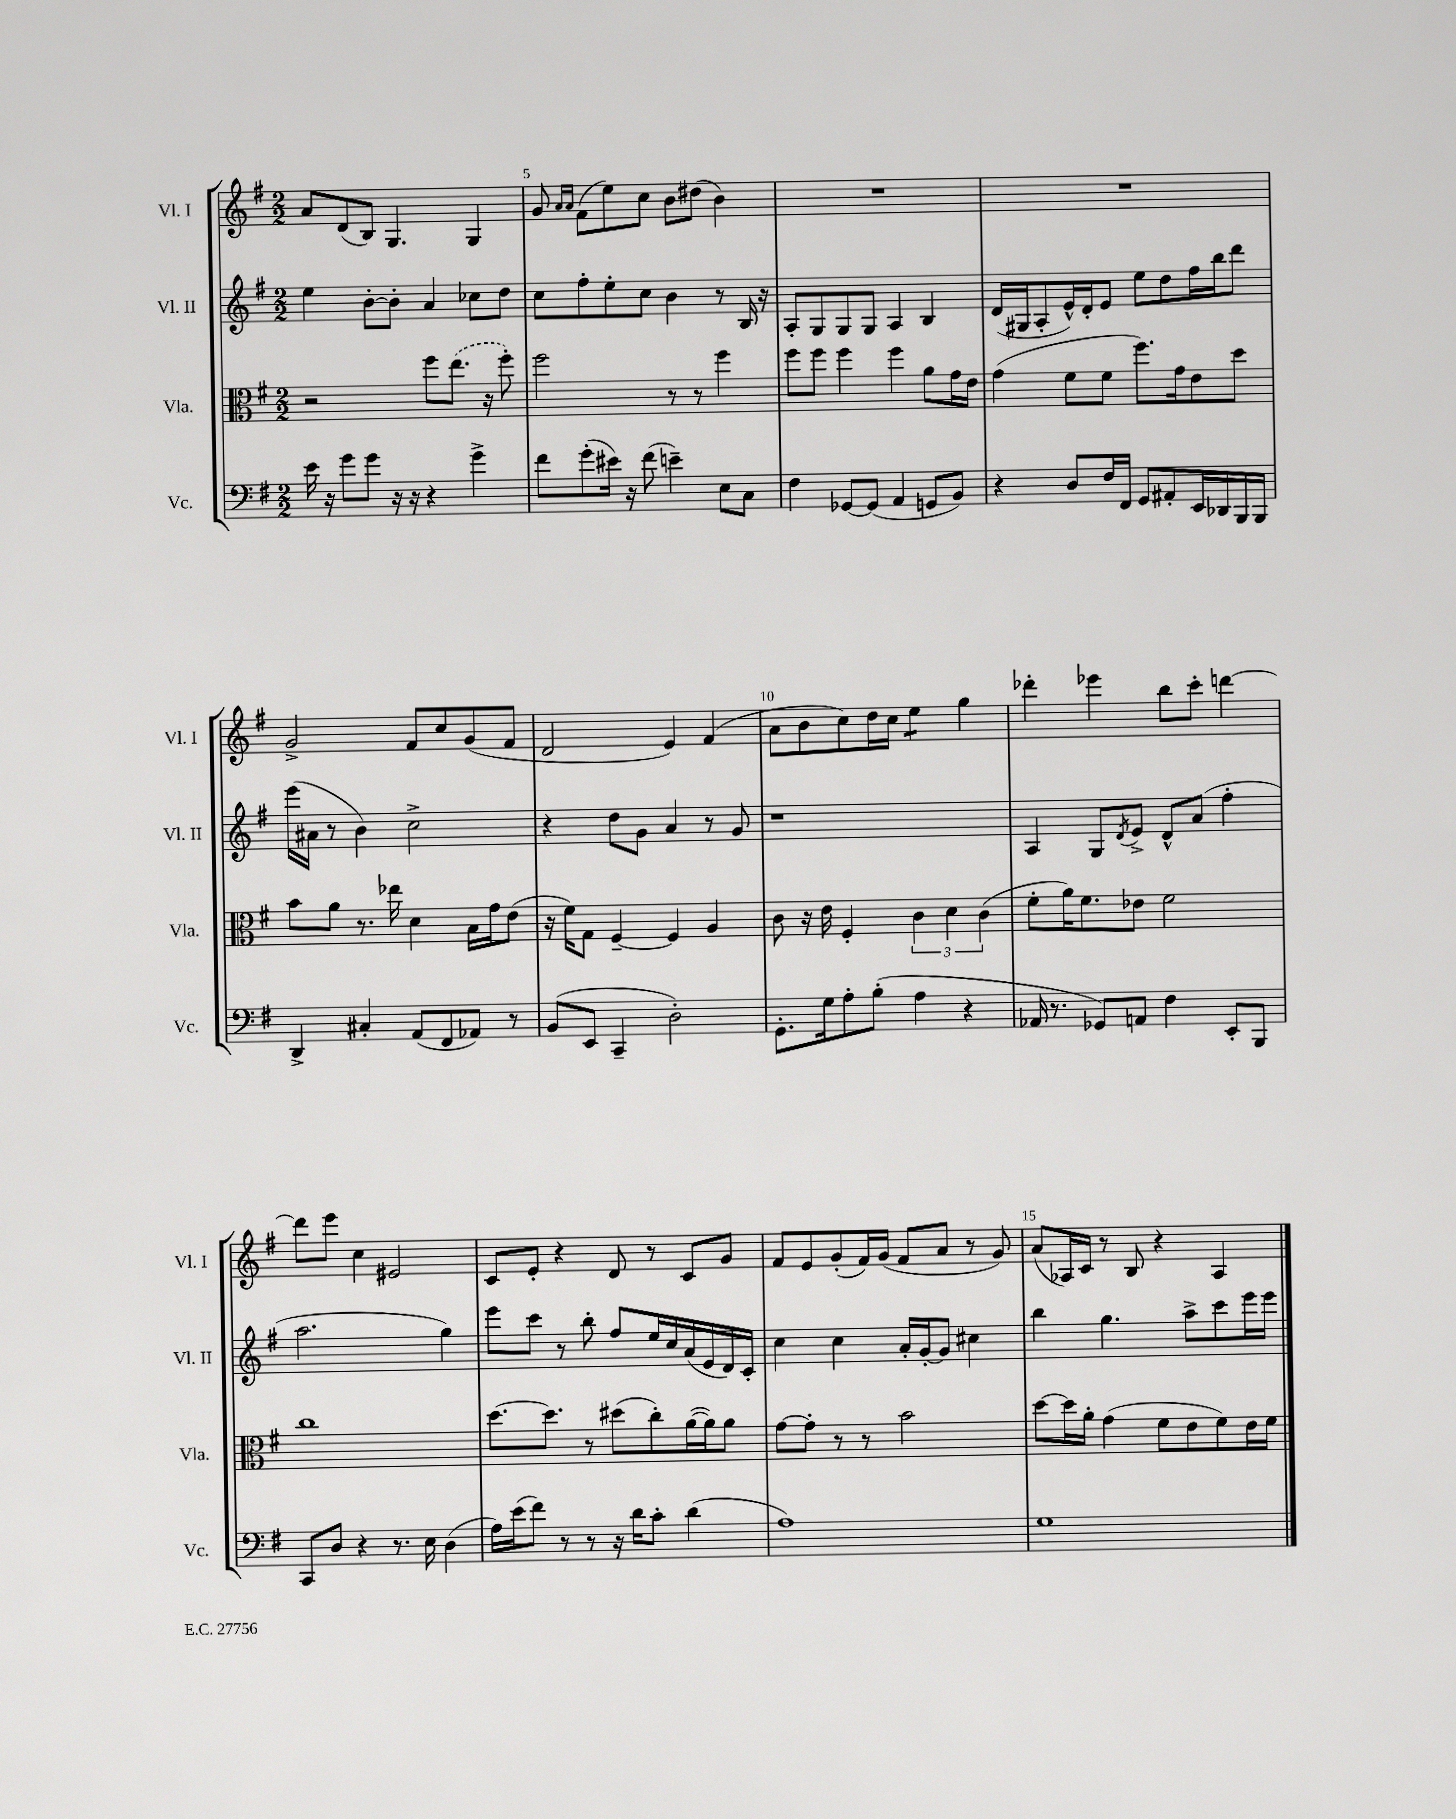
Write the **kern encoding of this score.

**kern	**kern	**kern	**kern
*part4	*part3	*part2	*part1
*staff4	*staff3	*staff2	*staff1
*I"Vc.	*I"Vla.	*I"Vl. II	*I"Vl. I
*I'Vc.	*I'Vla.	*I'Vl. II	*I'Vl. I
*clefF4	*clefC3	*clefG2	*clefG2
*k[f#]	*k[f#]	*k[f#]	*k[f#]
*M2/2	*M2/2	*M2/2	*M2/2
=4	=4	=4	=4
16e\	2r	4ee\	8a/L
16r	.	.	.
8g\L	.	.	(8d/
8g\J	.	[8b'\L	8B/J)
16r	.	8b'\J]	4.G/
16r	.	.	.
4r	8ff#\L	4a/	.
.	(8.ee\J	.	.
4g^\	.	8cc-X\L	4G/
.	16r	.	.
.	8ff#'\)	8dd\J	.
=5	=5	=5	=5
8f#\L	2ff#\	8cc\L	8g/
.	.	.	16qqa/LL
.	.	.	16qqa/JJ
(8g'\	.	8ff#'\	(8f#\L
16e#X\Jk)	.	8ee'\	8ee\)
16r	.	.	.
(8f#\	.	8cc\J	8cc\J
4en~\)	8r	4b\	8b\L
.	8r	.	(8dd#X\J
8E\L	4ff#\	8r	4b\)
8C\J	.	16B/	.
.	.	16r	.
=6	=6	=6	=6
4F#\	8ff#\L	8A'/L	1r
.	8ff#\J	8G/	.
[8GG-X/L	4ff#\	8G/	.
(8GG-/J]	.	8G/J	.
4AA/	4ff#\	4A/	.
8GGn/L	8a\L	4B/	.
8BB/J)	16g\L	.	.
.	16e\JJ	.	.
=7	=7	=7	=7
4r	(4g\	(16d/LL	1r
.	.	16G#X/J	.
.	.	8A'/	.
8D/L	8f#\L	16e^^/L)	.
.	.	16d'/J	.
16F#/L	8f#\J	8e/J	.
16FF#/JJ	.	.	.
8GG/L	8.ff#\L)	8ee\L	.
8AA#X'/	.	8dd\	.
.	16g\k	.	.
16EE/L	8e\	16ff#\L	.
16DD-X/	.	16bb\J	.
16BBB/	8dd\J	8ddd\J	.
16BBB/JJ	.	.	.
!!LO:LB:g=z
=8	=8	=8	=8
4DD^/	8b\L	(16eee\LL	2g^/
.	.	16a#X\JJ	.
.	8a\J	8r	.
4C#X'/	8.r	4b\)	.
.	16ee-X\	.	.
(8AA/L	4d\	2cc^\	8f#/L
8FF#/	.	.	8cc/
8AA-X/J)	16B\LL	.	(8g/
.	16g\J	.	.
8r	(8e\J	.	8f#/J
=9	=9	=9	=9
(8BB/L	16r	4r	2d/
.	16f#\KL)	.	.
8EE/J	8G\J	.	.
4CC~/	[4F#~/	8dd\L	.
.	.	8g\J	.
2D'\)	4F#/]	4a/	4e/)
.	4A/	8r	(4f#/
.	.	8g/	.
=10	=10	=10	=10
8.GG'\L	8c\	1r	8a\L
.	16r	.	8b\
16G\k	16e\	.	.
8A'\	4F#'/	.	8cc\)
(8B'\J	.	.	16dd\L
.	.	.	16cc\JJ
*	*	*	*tremolo
4A\	6c\	.	8ee\L
.	.	.	8ee\J
*	*	*	*Xtremolo
.	6d\	.	.
4r	.	.	4gg\
.	(6c\	.	.
=11	=11	=11	=11
16AA-X/	8f#'\L	4A/	4ddd-X'\
8.r	.	.	.
.	16a\K)	.	.
.	8.f#\	.	.
8GG-X/L)	.	8G/L	4eee-X\
.	.	8qd/	.
8AAn/J	8e-X\J	8e^/J	.
4F#\	2f#\	8d^^/L	8bb\L
.	.	(8a/J	8ccc'\J
8EE'/L	.	4ff#'\	[4dddn\
8BBB/J	.	.	.
!!LO:LB:g=z
=12	=12	=12	=12
8CC/L	1cc	2.aa\	8ddd\L]
8D/J	.	.	8eee\J
4r	.	.	4cc\
8.r	.	.	2e#X/
16E\	.	.	.
(4D\	.	4gg\)	.
=13	=13	=13	=13
16A\LL)	[8.dd\L	8eee\L	8c/L
(16e\J	.	.	.
8f#\J)	.	8ccc\J	8e'/J
.	8.dd\J]	.	.
8r	.	8r	4r
8r	8r	8bb'\	.
16r	(8dd#X\L	8ff#/L	8d/
16d\KL	.	.	.
8c'\J	8cc'\)	16ee/L	8r
.	.	16cc/	.
(4d\	([16a\L	(16a/	8c/L
.	16a\J])	16e/	.
.	8a\J	16d/)	8g/J
.	.	16c'/JJ	.
=14	=14	=14	=14
1A)	[8g\L	4cc\	8f#/L
.	8g'\J]	.	8e/
.	8r	4cc\	(8g'/
.	8r	.	16f#/L)
.	.	.	(16g/JJ
.	2b\	16a'/LL	8f#/L
.	.	[16g'/J	.
.	.	8g/J]	8a/J
.	.	4cc#X\	8r
.	.	.	8g/)
=15	=15	=15	=15
1G	[8dd\L	4bb\	(8a/L
.	16dd\L]	.	16A-X/L)
.	16a'\JJ	.	16c/JJ
.	(4g\	4.gg\	8r
.	.	.	8B/
.	8f#\L	.	4r
.	8e\	8aa^\L	.
.	8f#\)	8ccc\	4A-/
.	16e\L	16eee\L	.
.	16f#\JJ	16eee\JJ	.
==	==	==	==
*-	*-	*-	*-
